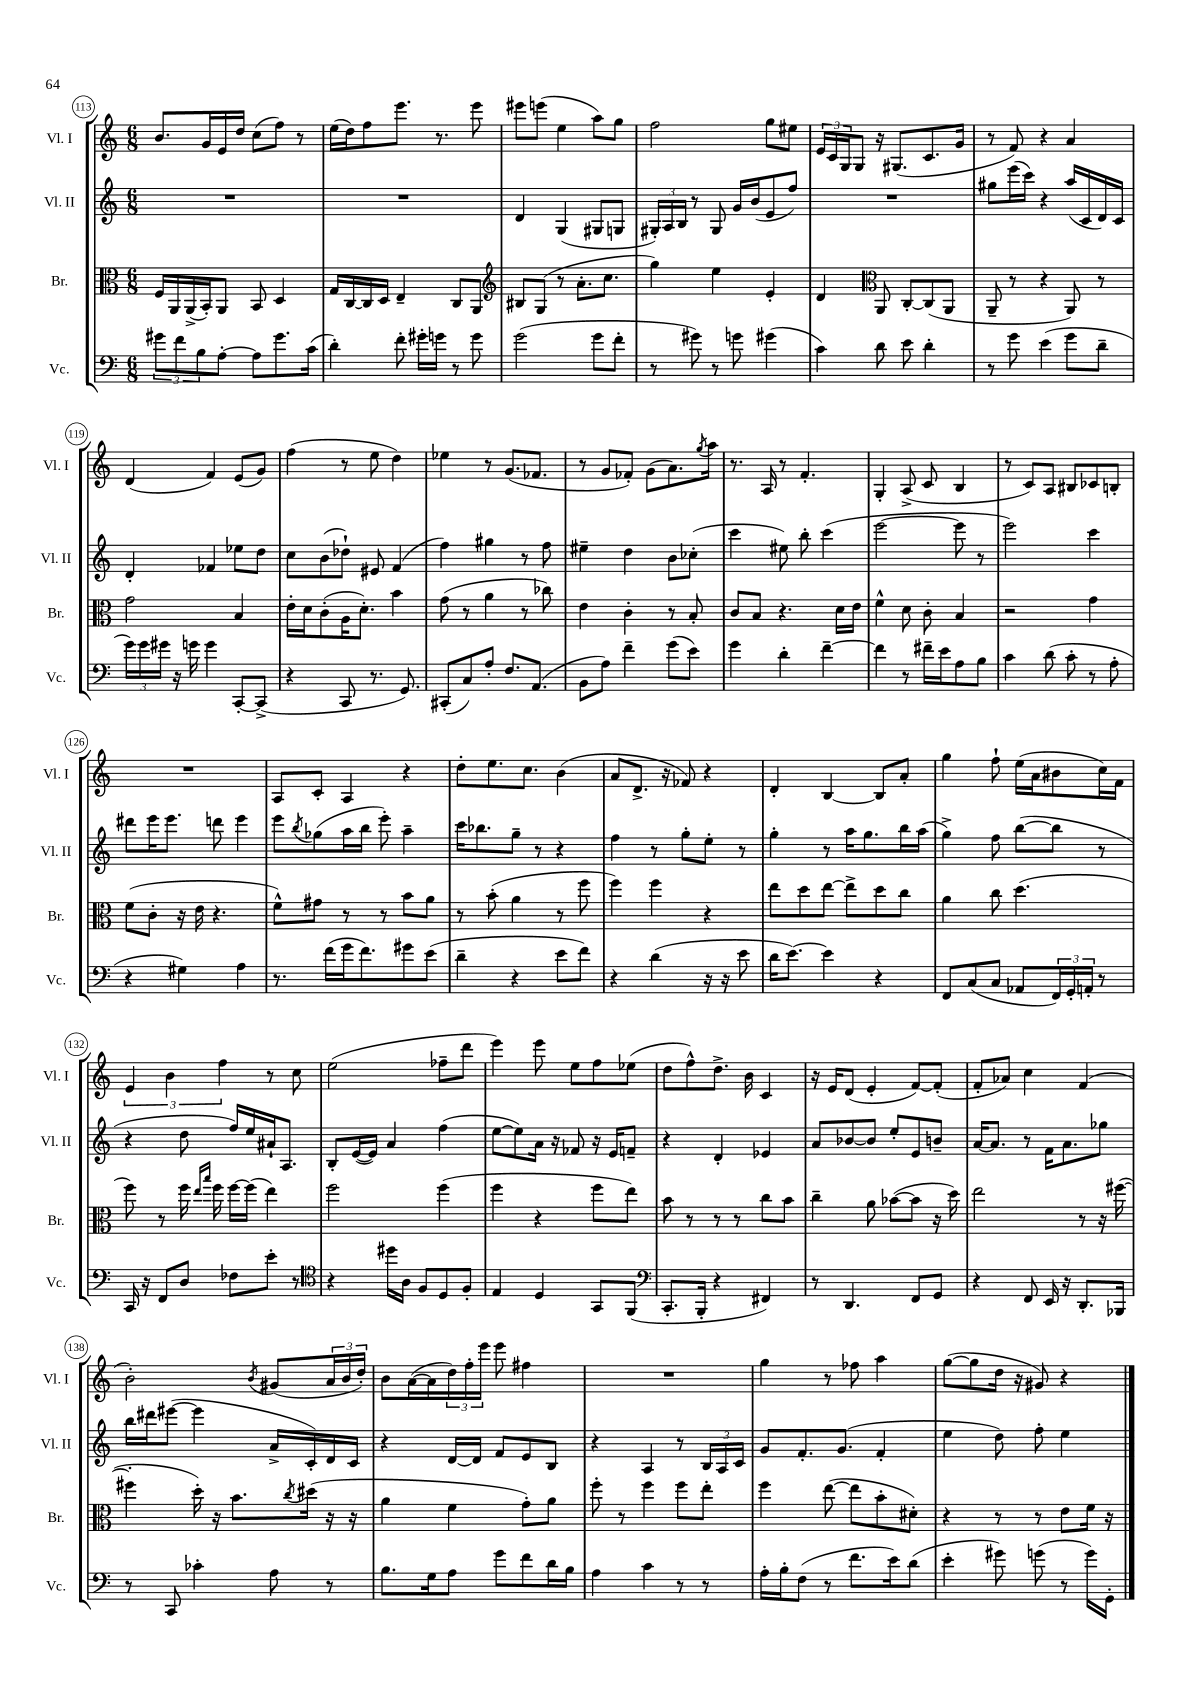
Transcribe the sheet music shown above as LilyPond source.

<<
\new StaffGroup <<
\new Staff = "s0" \with { instrumentName = "Vl. I" shortInstrumentName = "Vl. I" } {
    \clef treble \key c \major \numericTimeSignature \time 6/8
    b'8. g'16 e'16 d''16 c''8( f''8) r8 |
    e''16( d''16) f''8 e'''8. r8. e'''8 |
    eis'''8 e'''8( e''4 a''8) g''8 |
    f''2 g''8 eis''8 |
    \tuplet 3/2 { e'16 c'16 g16 } g8 r16 gis8.( c'8. g'16 |
    r8 f'8) r4 a'4 |
    d'4( f'4) e'8( g'8) |
    f''4( r8 e''8 d''4) |
    ees''4 r8 g'8.( fes'8. |
    r8 g'8 fes'8-.) g'8( a'8.) \acciaccatura { g''8 } a''16 |
    r8. a16 r8 f'4.-. |
    g4-. a8->( c'8 b4 |
    r8 c'8) a8 bis8 ces'8 b8-. |
    R2. |
    a8 c'8-. a4 r4 |
    d''8-. e''8. c''8. b'4( |
    a'8 d'8.-> r16 fes'8) r4 |
    d'4-. b4~ b8 a'8-. |
    g''4 f''8-! e''16( a'16 bis'8 c''16) f'16 |
    \tuplet 3/2 { e'4 b'4 f''4 } r8 c''8 |
    e''2( fes''8-- d'''8 |
    e'''4) e'''8 e''8 f''8 ees''8( |
    d''8 f''8-^) d''8.-> b'16 c'4 |
    r16 e'16 d'8( e'4-. f'8~) f'8-.( |
    f'8-. aes'8) c''4 f'4( |
    b'2-.) \acciaccatura { b'8 } gis'8( \tuplet 3/2 { a'16 b'16 d''16-.) } |
    b'8 a'16~( a'16 \tuplet 3/2 { d''16) f''16-. e'''16 } e'''8 fis''4 |
    R2. |
    g''4 r8 fes''8 a''4 |
    g''8~( g''8 d''16 r16 gis'8) r4 \bar "|." |
}
\new Staff = "s1" \with { instrumentName = "Vl. II" shortInstrumentName = "Vl. II" } {
    \clef treble \key c \major \numericTimeSignature \time 6/8
    R2. |
    R2. |
    d'4 g4( gis8 g8 |
    \tuplet 3/2 { gis16-.) a16 b16 } r8 gis8 g'16 b'16( e'8 f''8) |
    R2. |
    gis''8 e'''16( c'''16) r4 a''16( c'16 d'16) c'16 |
    d'4-. fes'4 ees''8 d''8 |
    c''8 b'8( des''8-!) eis'8 f'4( |
    f''4) gis''4 r8 f''8 |
    eis''4-- d''4 b'8 ces''8-.( |
    c'''4 eis''8) b''8-. c'''4( |
    e'''2~ e'''8 r8 |
    e'''2) c'''4 |
    dis'''8 e'''16 e'''8. d'''8 e'''4 |
    e'''8 \acciaccatura { b''8 } ges''8( a''16 b''16 e'''8-.) a''4-- |
    c'''16 bes''8. g''8-- r8 r4 |
    f''4 r8 g''8-. e''8-. r8 |
    g''4-. r8 a''16 g''8. b''16 a''16( |
    g''4->) f''8 b''8~( b''8 r8 |
    r4 d''8 f''16) e''16 ais'16-! a8. |
    b8-. e'16~( e'16) a'4 f''4( |
    e''8~ e''8) a'16 r16 fes'8 r16 e'16 f'8-- |
    r4 d'4-. ees'4 |
    a'8 bes'8~ bes'8 e''8-. e'8 b'8-- |
    a'16~ a'8. r8 f'16 a'8. ges''8 |
    b''16 dis'''16 eis'''8~( eis'''4 a'16-> c'16-.) d'16 c'16 |
    r4 d'16~ d'16 f'8 e'8 b8 |
    r4 a4 r8 \tuplet 3/2 { b16 a16 c'16 } |
    g'8 f'8.-. g'8.( f'4-. |
    e''4 d''8) f''8-. e''4 \bar "|." |
}
\new Staff = "s2" \with { instrumentName = "Br." shortInstrumentName = "Br." } {
    \clef alto \key c \major \numericTimeSignature \time 6/8
    f16 a,16 a,16->( b,16-.) a,8 b,8 d4 |
    g16 c16~ c16 d16 e4-- c8 a,8 |
    \clef treble bis8 g8( r8 a'8.-. c''8. |
    g''4) e''4 e'4-. |
    d'4 \clef alto a,8 c8~-. c8( a,8 |
    a,8-- r8 r4 a,8) r8 |
    g'2 b4 |
    e'16-. d'16 c'8-.( a16 d'8.-.) b'4 |
    g'8( r8 a'4 r8 ces''8) |
    e'4 c'4-. r8 b8-. |
    c'8 b8 r4. d'16 e'16 |
    f'4-^ d'8 c'8-. b4 |
    r2 g'4 |
    f'8( c'8-. r16 e'16 r4. |
    f'8-^) gis'8 r8 r8 b'8 a'8 |
    r8 b'8-.( a'4 r8 f''8 |
    f''4) f''4 r4 |
    e''8 d''8 e''8~ e''8-> d''8 c''8 |
    a'4 c''8 d''4.( |
    f''8) r8 f''16 \grace { e''16 b''16 } f''16 f''16~ f''16( e''4) |
    f''2 f''4( |
    f''4 r4 f''8 e''8) |
    b'8 r8 r8 r8 c''8 b'8 |
    c''4-- a'8 bes'8~( bes'8 r16 d''16) |
    e''2 r8 r16 fis''16~( |
    fis''4-. d''16-.) r16 b'8. \acciaccatura { c''8 } dis''16( r16 r16 |
    a'4 f'4 g'8-.) a'8 |
    f''8-. r8 f''4 f''8 e''8-. |
    f''4 e''8~( e''8 b'8-. dis'8-.) |
    r4 r8 r8 e'8 f'16 r16 \bar "|." |
}
\new Staff = "s3" \with { instrumentName = "Vc." shortInstrumentName = "Vc." } {
    \clef bass \key c \major \numericTimeSignature \time 6/8
    \tuplet 3/2 { gis'8 f'8 b8 } a8~-. a8 gis'8. c'16( |
    d'4-.) f'8-. gis'16-. g'16 r8 g'8 |
    g'2( g'8 f'8-. |
    r8 gis'8) r8 g'8 gis'4( |
    c'4) d'8 e'8 d'4-. |
    r8 g'8 e'4( g'8 d'8-- |
    \tuplet 3/2 { g'16) g'16 gis'16 } r16 g'16 g'4 c,8~-. c,8->( |
    r4 c,8 r8. g,8.) |
    cis,8-.( c8) a8-. f8. a,8.( |
    b,8 a8) f'4-- g'8( e'8) |
    g'4 d'4-. f'4~-- |
    f'4 r8 fis'16-- e'16 a8 b8 |
    c'4 d'8( c'8-. r8 a8-. |
    r4 gis4) a4 |
    r8. f'16( g'16 f'8.) gis'8 e'8( |
    d'4-- r4 e'8 f'8) |
    r4 d'4( r16 r16 e'8 |
    d'16 e'8.~) e'4 r4 |
    f,8 c8( c8 aes,8 \tuplet 3/2 { f,16) g,16-. a,16-. } r8 |
    c,16 r16 f,8 d8 fes8 e'8-. r8 |
    \clef tenor r4 dis''16 a16 f8 d8 f8-. |
    e4 d4 g,8 f,8( |
    \clef bass c,8.-. b,,16-. r4 fis,4) |
    r8 d,4. f,8 g,8 |
    r4 f,8 e,16 r16 d,8.-. bes,,16 |
    r8 c,8 ces'4-. a8 r8 |
    b8. g16 a8 g'8 f'8 d'16 b16 |
    a4 c'4 r8 r8 |
    a16-. b16-. f8( r8 f'8. e'16) d'8( |
    e'4-. gis'8) g'8( r8 g'16) g,16-. \bar "|." |
}
>>
>>
\layout { \context { \Score currentBarNumber = #113 \override BarNumber.stencil = #(make-stencil-circler 0.1 0.3 ly:text-interface::print) } }
